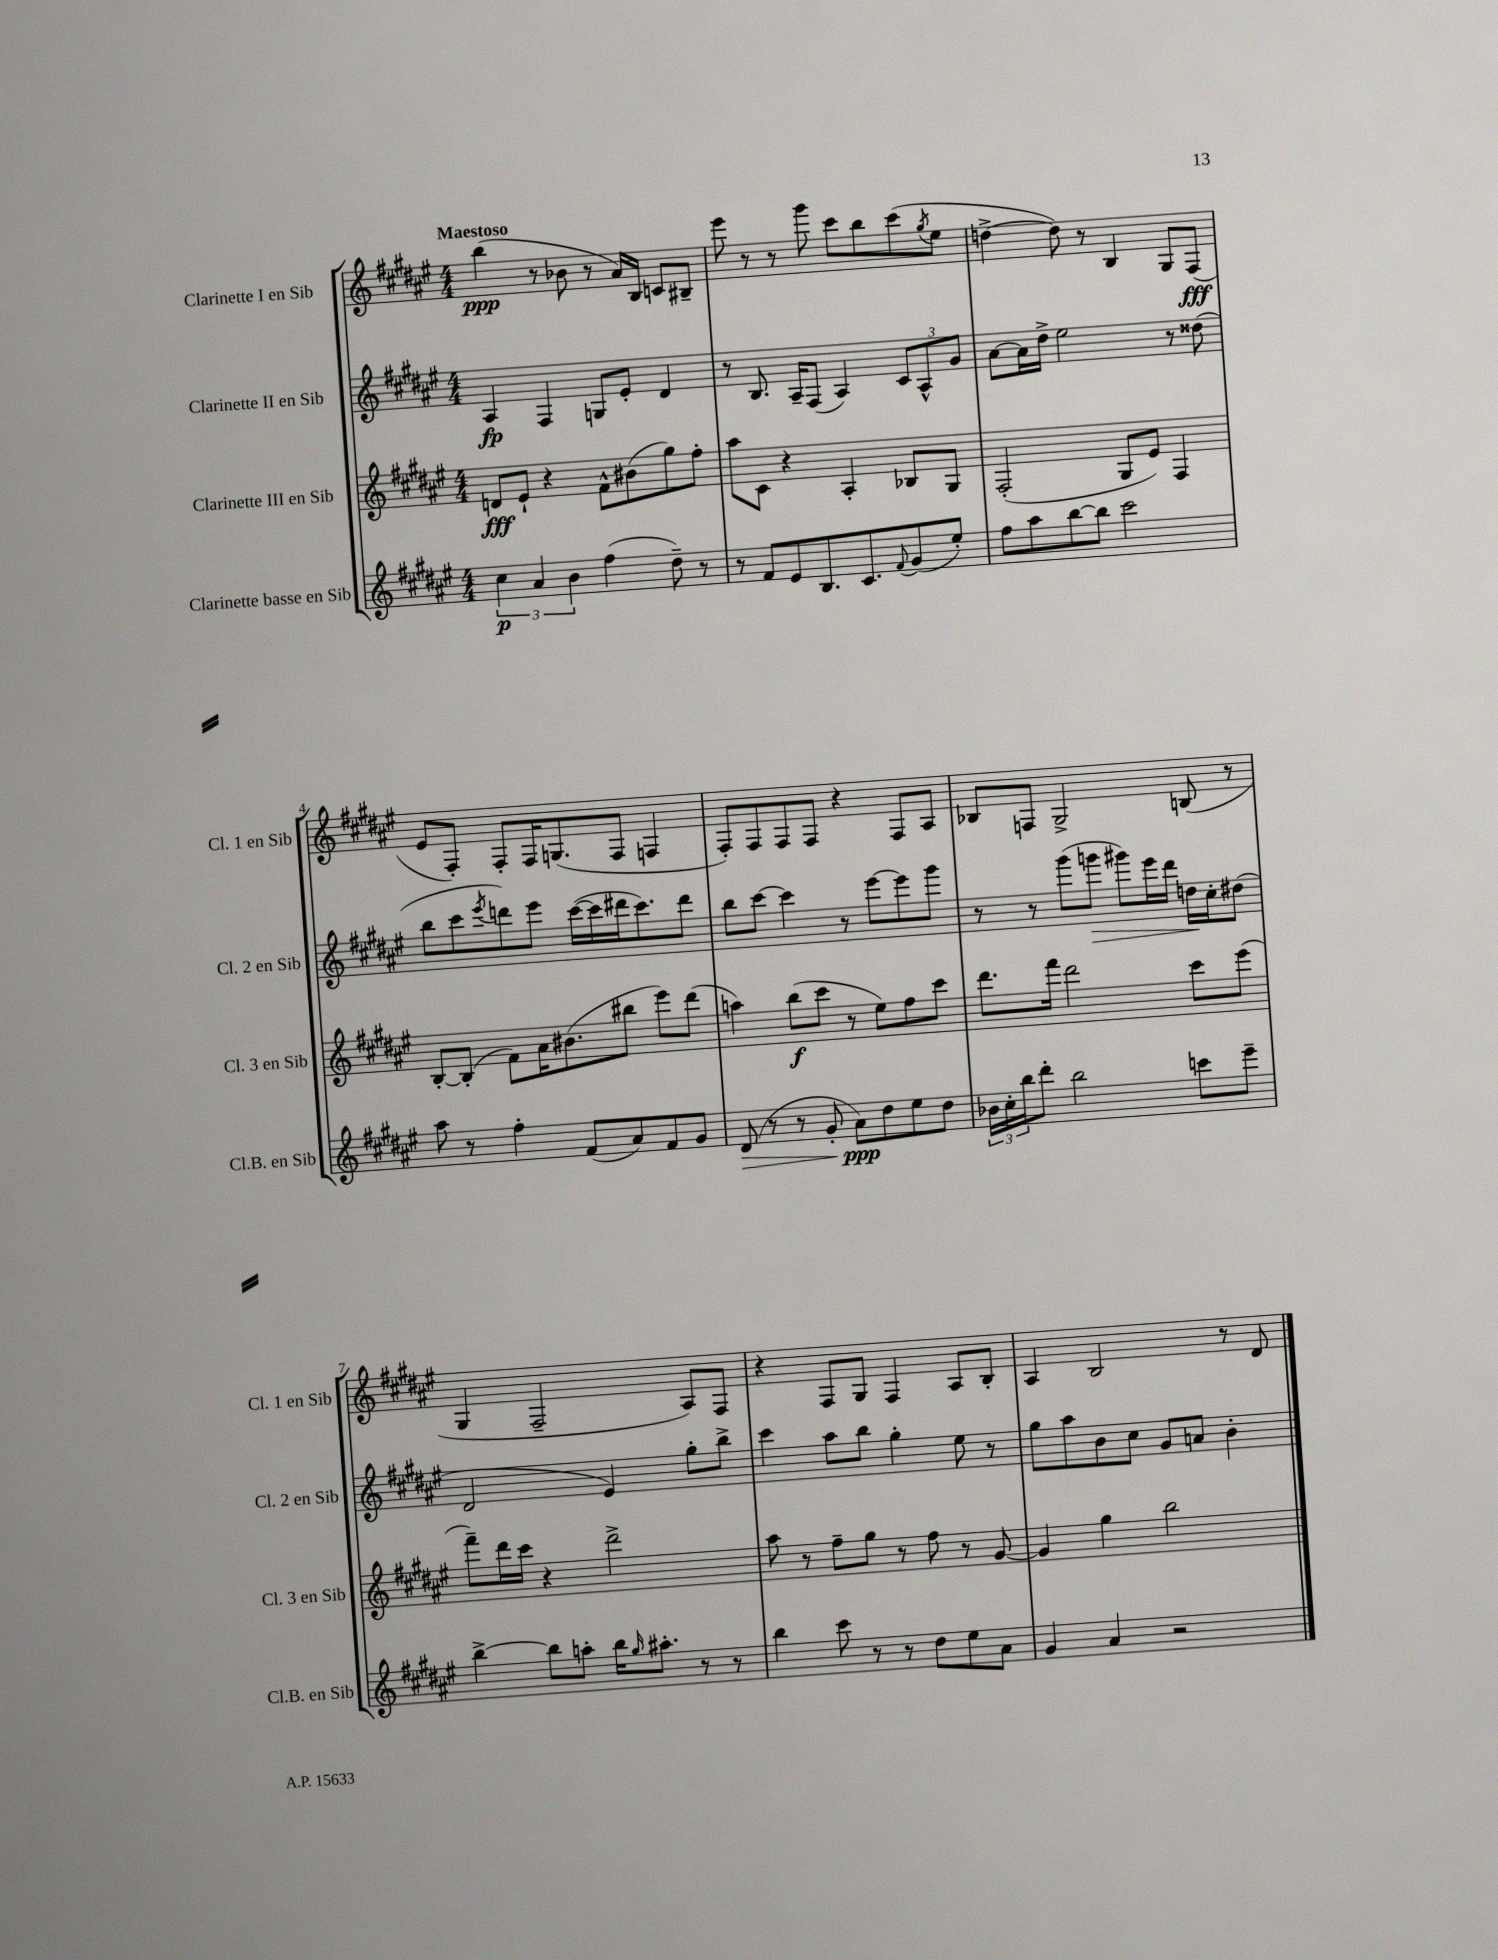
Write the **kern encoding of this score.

**kern	**kern	**kern	**kern
*staff4	*staff3	*staff2	*staff1
*clefG2	*clefG2	*clefG2	*clefG2
*k[f#c#g#d#a#e#]	*k[f#c#g#d#a#e#]	*k[f#c#g#d#a#e#]	*k[f#c#g#d#a#e#]
*M4/4	*M4/4	*M4/4	*M4/4
6cc#	8d	4A#	(4bb
.	8e#`	.	.
6a#	.	.	.
.	4r	4F#	8r
6b	.	.	.
.	.	.	8b-
(4ff#	8f#^^	8G	8r
.	(8b#	8e#'	16a#)
.	.	.	16B
8dd#~)	8gg#)	4d#	8c
8r	8ff#'	.	8B#~
=	=	=	=
8r	8aa#	8r	8eee#
8f#	8c#	8.B	8r
8e#	4r	.	8r
.	.	16A#~	.
8.B	.	(8F#	8ggg#
.	4A#'	4A#)	8ccc#
8.c#	.	.	.
.	.	.	8bb
8qqf#	.	.	.
(8g#	8B-	12c#	(8ccc#
.	.	12A#^^	.
.	.	.	8qgg#
8ee#')	8G#	.	8ee#
.	.	12g#	.
=	=	=	=
8ff#	(2F#'	[8a#	[4dd^
8aa#	.	16a#]	.
.	.	16dd#^	.
[8bb	.	2ee#	8dd])
8bb]	.	.	8r
2ccc#	8G#	.	4B
.	8e#)	.	.
.	4F#	8r	8G#
.	.	(8dd##	(8F#
=	=	=	=
8aa#	[8B'	8bb	8e#
8r	(8B']	8ccc#	8F#')
.	.	8qeee#	.
4ff#'	8f#)	8ddd)	8F#'
.	16a#	8eee#	16F#
.	(8.b#	.	(8.G
(8f#	.	([16ccc#	.
.	.	16ccc#]	.
8a#)	8bb#	16ddd#	8F#
.	.	8.ccc#)	.
8f#	8eee#)	.	4F
8g#	(8ddd#	8ddd#	.
=	=	=	=
(8d#	4aa)	8bb	8F#')
8r	.	[8ccc#	8F#
8r	(8bb	4ccc#]	8F#
8g#'	8ccc#	.	8F#
8a#)	8r	8r	4r
8dd#	8ee#)	[8eee#	.
8ee#	8ff#	8eee#]	8F#
8dd#	8ccc#	8ggg#	8A#
=	=	=	=
24b-	8.ddd#	8r	8B-
24cc#'	.	.	.
24bb	.	.	.
8ddd#'	.	8r	8F
.	16fff#	.	.
2bb	2ddd#	(8ggg#	2G#^
.	.	8ggg	.
.	.	8ggg#)	.
.	.	16eee#	.
.	.	16ddd#	.
8ccc	8ccc#	16dd	(8B
.	.	16cc#'	.
8eee#~	(8eee#	(8dd#	8r
=	=	=	=
[4bb^	8fff#~)	2d#	4G#
.	16ddd#	.	.
.	16ccc#	.	.
8bb]	4r	.	2F#~
8aa'	.	.	.
16bb	2ddd#^	4e#)	.
16qqgg#	.	.	.
8.aa#'	.	.	.
8r	.	8gg#'	8A#)
8r	.	8bb^	8F#
=	=	=	=
4bb	8aa#	4ccc#	4r
.	8r	.	.
8ccc#	8ff#~	8aa#	8F#
8r	8gg#	8bb	8G#
8r	8r	4gg#'	4F#
8dd#	8ff#	.	.
8ee#	8r	8ee#	8A#
8a#	[8g#	8r	8B'
=	=	=	=
4g#	4g#]	8gg#	4A#
.	.	8aa#	.
4a#	4gg#	8b	2B
.	.	8cc#	.
2r	2bb	8g#	.
.	.	8a	.
.	.	4b'	8r
.	.	.	8d#
==	==	==	==
*-	*-	*-	*-
